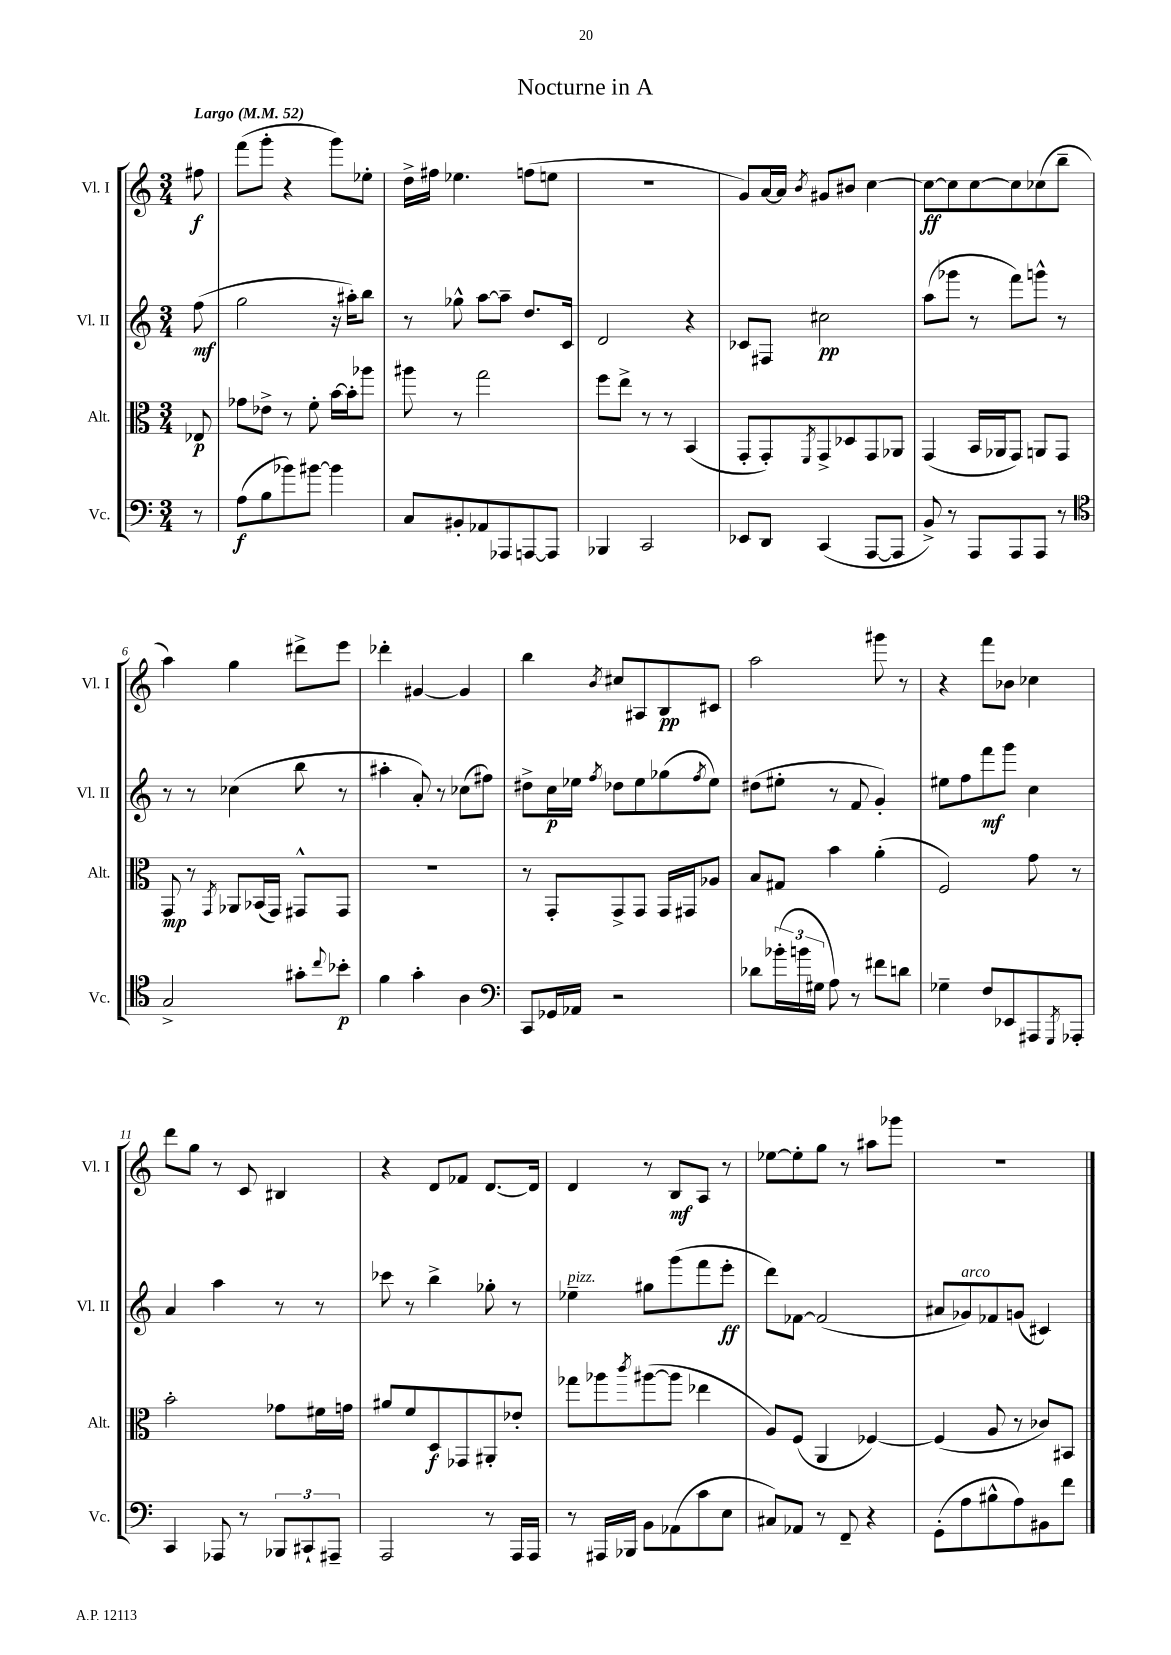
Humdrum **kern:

**kern	**kern	**kern	**kern
*staff4	*staff3	*staff2	*staff1
*clefF4	*clefC3	*clefG2	*clefG2
*k[]	*k[]	*k[]	*k[]
*M3/4	*M3/4	*M3/4	*M3/4
*MM52	*MM52	*MM52	*MM52
8r	8E-	(8ff	8ff#
=	=	=	=
(8A	8g-	2gg	(8fff
8B	8e-^	.	8ggg'
8b-)	8r	.	4r
[8b#	8f'	.	.
4b#]	[16b	16r	8ggg)
.	16b']	16aa#')	.
.	8aa-	8bb	8ee-'
=	=	=	=
8C	8aa#	8r	16dd^
.	.	.	16ff#
8BB#'	8r	8gg-^^	4.ee-
8AA-	2gg	[8aa	.
8AAA-	.	8aa~]	.
[8AAA	.	8.dd	(8ff
8AAA]	.	.	8ee
.	.	16c	.
=	=	=	=
4BBB-	8ff	2d	2.r
.	8ee^	.	.
2CC	8r	.	.
.	8r	.	.
.	(4BB	4r	.
=	=	=	=
8EE-	8GG'	8c-	8g)
8DD	8GG')	8F#	[16a
.	.	.	16a]
.	8qFF	.	8qb
(4CC	8GG^	2cc#	8g#
.	8D-	.	8b#
[8AAA	8GG	.	[4cc
8AAA]	8AA-	.	.
=	=	=	=
8BB^)	(4GG	(8aa	8cc_
8r	.	8ggg-	8cc]
8AAA	16BB	8r	[8cc
.	16AA-	.	.
8AAA	8GG)	8fff)	8cc]
8AAA	8AA	8ggg^^	(8cc-
8r	8GG	8r	8bb~
=	=	=	=
*clefC4	*	*	*
2G^	8GG	8r	4aa)
.	8r	8r	.
.	8qGG	.	.
.	8AA-	(4cc-	4gg
.	(16BB-	.	.
.	16GG)	.	.
8g#'	8GG#^^	8bb	8ddd#^
8qqcc	.	.	.
8b-'	8GG#	8r	8eee
=	=	=	=
4f	2.r	4aa#'	4ddd-'
4g'	.	8a')	[4g#
.	.	8r	.
4A	.	(8cc-	4g#]
.	.	8ff#)	.
=	=	=	=
*clefF4	*	*	*
8CC	8r	8dd#^	4bb
16GG-	8GG'	16cc	.
16AA-	.	16ee-	.
.	.	8qff	8qb
2r	8GG^	8dd-	8cc#
.	8GG	8ee-	8A#
.	16GG	(8gg-	8B
.	16GG#	.	.
.	.	8qff	.
.	8A-	8ee-)	8c#
=	=	=	=
8d-	8B	(8dd#	2aa
(24b-'	8G#	8ee#'	.
24b	.	.	.
24G#	.	.	.
8A)	4b	8r	.
8r	.	8f	.
8f#	(4a'	4g')	8ggg#
8d	.	.	8r
=	=	=	=
4G-~	2F)	8ee#	4r
.	.	8ff	.
8F	.	8fff	8fff
8EE-	.	8ggg	8b-
8AAA#	8g	4cc	4cc-
8qGGG	.	.	.
8AAA-'	8r	.	.
=	=	=	=
4CC	2b'	4a	8ddd
.	.	.	8gg
8AAA-	.	4aa	8r
8r	.	.	8c
12BBB-	8g-	8r	4B#
12CC#`	.	.	.
.	16f#	8r	.
12AAA#~	.	.	.
.	16g	.	.
=	=	=	=
2AAA	8a#	8ccc-	4r
.	8f	8r	.
.	8D	4bb^	8d
.	8GG-	.	8f-
8r	8AA#'	8gg-'	[8.d
16AAA	8e-'	8r	.
16AAA	.	.	16d]
=	=	=	=
8r	8gg-	4ee-~	4d
16AAA#	8aa-	.	.
16BBB-	.	.	.
.	8qccc	.	.
8BB	([8aa#	8gg#	8r
(8AA-	8aa#]	(8ggg	8B
8c	4ee-	8fff	8A
8E	.	8eee'	8r
=	=	=	=
8C#)	8A)	8ddd)	[8ee-
8AA-	(8F	[8f-	8ee-']
8r	4AA	(2f-]	8gg
8FF~	.	.	8r
4r	[4F-)	.	8aa#
.	.	.	8ggg-
=	=	=	=
(8GG'	(4F-]	8a#	2.r
8A	.	8g-)	.
8B#^^	8A	8f-	.
8A)	8r	(8g	.
8BB#	8c-)	4c#)	.
8f	8BB#	.	.
==	==	==	==
*-	*-	*-	*-
